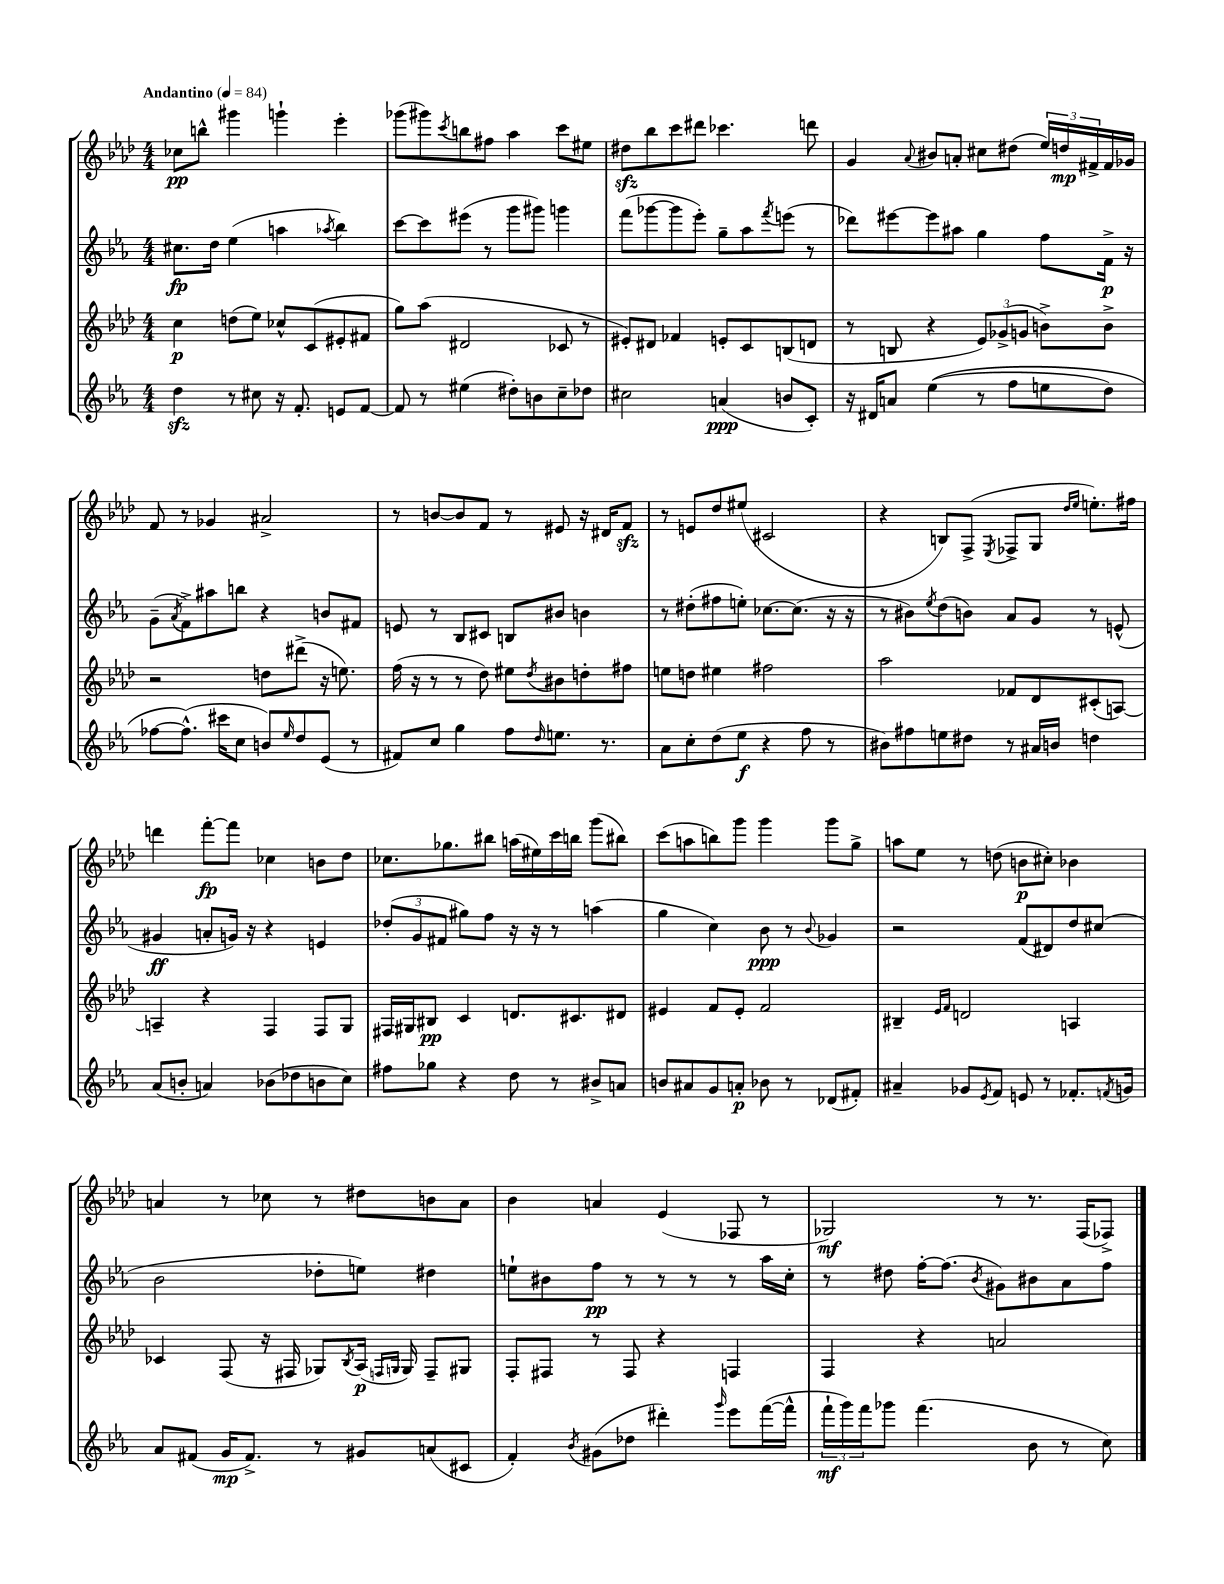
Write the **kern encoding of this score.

**kern	**kern	**kern	**kern
*staff4	*staff3	*staff2	*staff1
*clefG2	*clefG2	*clefG2	*clefG2
*k[b-e-a-]	*k[b-e-a-d-]	*k[b-e-a-]	*k[b-e-a-d-]
*M4/4	*M4/4	*M4/4	*M4/4
*MM84	*MM84	*MM84	*MM84
4dd	4cc	8.cc#	8cc-
.	.	.	8bb^^
.	.	16dd	.
8r	(8dd	(4ee-	4ggg#
8cc#	8ee-)	.	.
16r	8cc-^^	4aa	4ggg`
8.f'	.	.	.
.	(8c	.	.
.	.	8qaa-	.
8e	8e#'	4bb-)	4eee-'
[8f	8f#	.	.
=	=	=	=
8f]	8gg)	[8ccc	(8ggg-
8r	(8aa-	8ccc]	8ggg#)
.	.	.	8qccc
(4ee#	2d#	(8eee#	8bb
.	.	8r	8ff#
8dd#')	.	8ggg	4aa-
8b	.	8ggg#)	.
8cc~	8c-	4ggg	8ccc
8dd-	8r	.	8ee#
=	=	=	=
2cc#	8e#')	(8fff	8dd#
.	8d#	[8ggg-	8bb-
.	4f-	8ggg-]	8ccc
.	.	8eee-')	8ddd#
(4a	8e'	8gg~	4.ccc-
.	8c	8aa-	.
.	.	8qfff	.
8b	(8B	(8eee	.
8c')	8d	8r	8ddd
=	=	=	=
16r	8r	8ddd-)	4g
16d#	.	.	.
8a	8B	[8eee#	.
.	.	.	8qqa-
&((4ee-	4r	8eee#]	8b#
.	.	8aa#	8a'
8r	12e-)	4gg	8cc#
.	(12g-^	.	.
8ff	.	.	(8dd#
.	12g	.	.
8ee	8b^)	8ff	24ee-)
.	.	.	24dd
.	.	.	24f#^
8dd)	8b^	16f^	16f#
.	.	16r	16g-
=	=	=	=
[8ff-	2r	(8g~	8f
.	.	8qa-	.
(8.ff-^^]&)	.	8f^)	8r
.	.	8aa#	4g-
16ccc#	.	.	.
8cc	.	8bb	.
8b)	8dd	4r	2a#^
16qqee-	.	.	.
8dd	(8ddd#^	.	.
(8e-	16r	8b	.
.	8.ee)	.	.
8r	.	8f#	.
=	=	=	=
8f#)	(16ff	8e	8r
.	16r	.	.
8cc	8r	8r	[8b
4gg	8r	8B-	8b]
.	8dd-)	8c#	8f
8ff	8ee#	8B	8r
16qqdd	8qdd-	.	.
8.ee	8b#	8b#	8e#
.	8dd'	4b	16r
8.r	.	.	16d#
.	8ff#	.	8f
=	=	=	=
8a-	8ee	8r	8r
8cc'	8dd	(8dd#'	8e
(8dd	4ee#	8ff#	8dd-
8ee-	.	8ee')	(8ee#
4r	2ff#	[8.cc-	2c#
.	.	(8.cc-]	.
8ff	.	.	.
8r	.	16r	.
.	.	16r	.
=	=	=	=
8b#)	2aa-	8r	4r
8ff#	.	8b#)	.
.	.	8qee-	.
8ee	.	(8dd	8B)
8dd#	.	8b)	(8F^
.	.	.	8qE-
8r	8f-	8a-	8F-^
16a#	8d-	8g	8G
16b	.	.	.
.	.	.	16qqdd-
.	.	.	16qqee-
4dd	(8c#'	8r	8.ee')
.	[8A)	(8e^^	.
.	.	.	16ff#
=	=	=	=
(8a-	4A~]	4g#	4ddd
8b'	.	.	.
4a)	4r	8a'	[8fff'
.	.	16g)	8fff]
.	.	16r	.
(8b-	4F	4r	4cc-
8dd-	.	.	.
8b	8F	4e	8b
8cc)	8G	.	8dd-
=	=	=	=
8ff#	16F#	(12dd-'	8.cc-
.	16G#	.	.
.	.	12g	.
8gg-	8B#	.	.
.	.	12f#	.
.	.	.	8.gg-
4r	4c	8gg#)	.
.	.	8ff	8bb#
8dd	8.d	16r	(16aa
.	.	16r	16ee#)
8r	.	8r	16ccc
.	8.c#	.	16bb
8b#^	.	(4aa	(8ggg
8a	8d#	.	8bb#)
=	=	=	=
8b	4e#	4gg	(8ccc
8a#	.	.	8aa
8g	8f	4cc)	8bb)
8a'	8e#'	.	8ggg
8b-	2f	8b-	4ggg
8r	.	8r	.
.	.	8qqb-	.
(8d-	.	4g-	8ggg
8f#')	.	.	8gg^
=	=	=	=
4a#~	4B#~	2r	8aa
.	.	.	8ee-
.	16qqe-	.	.
.	16qqf	.	.
8g-	2d	.	8r
8qe-	.	.	.
8f	.	.	(8dd
8e	.	(8f	8b
8r	.	8d#)	8cc#')
8.f-'	4A	8dd	4b-
.	.	(8cc#	.
8qf	.	.	.
16g	.	.	.
=	=	=	=
8a-	4c-	2b-	4a
(8f#	.	.	.
16g	(8F	.	8r
8.f#^)	.	.	.
.	16r	.	8cc-
.	16F#	.	.
8r	8G-)	8dd-'	8r
.	8qB-	.	.
8g#	(16A-	8ee)	8dd#
.	16qqF	.	.
.	16qqG	.	.
.	16G)	.	.
(8a	8F~	4dd#	8b
8c#	8G#	.	8a
=	=	=	=
4f')	8F'	8ee`	4b-
.	8F#	8b#	.
8qb-	.	.	.
(8g#	8r	8ff	4a
8dd-	8F#	8r	.
4ddd#')	4r	8r	(4e-
.	.	8r	.
16qqggg	.	.	.
8eee-	4F	8r	8F-
([16fff	.	16aa-	8r
16fff^^]	.	16cc'	.
=	=	=	=
24fff`	4F	8r	2G-)
24ggg)	.	.	.
24fff	.	.	.
8ggg-	.	8dd#	.
(4.fff	4r	[16ff'	.
.	.	(8.ff]	.
.	.	8qb-	.
.	2a	8g#)	8r
8b-	.	8b#	8.r
8r	.	8a-	.
.	.	.	(16F
8cc)	.	8ff	8F-^)
==	==	==	==
*-	*-	*-	*-
